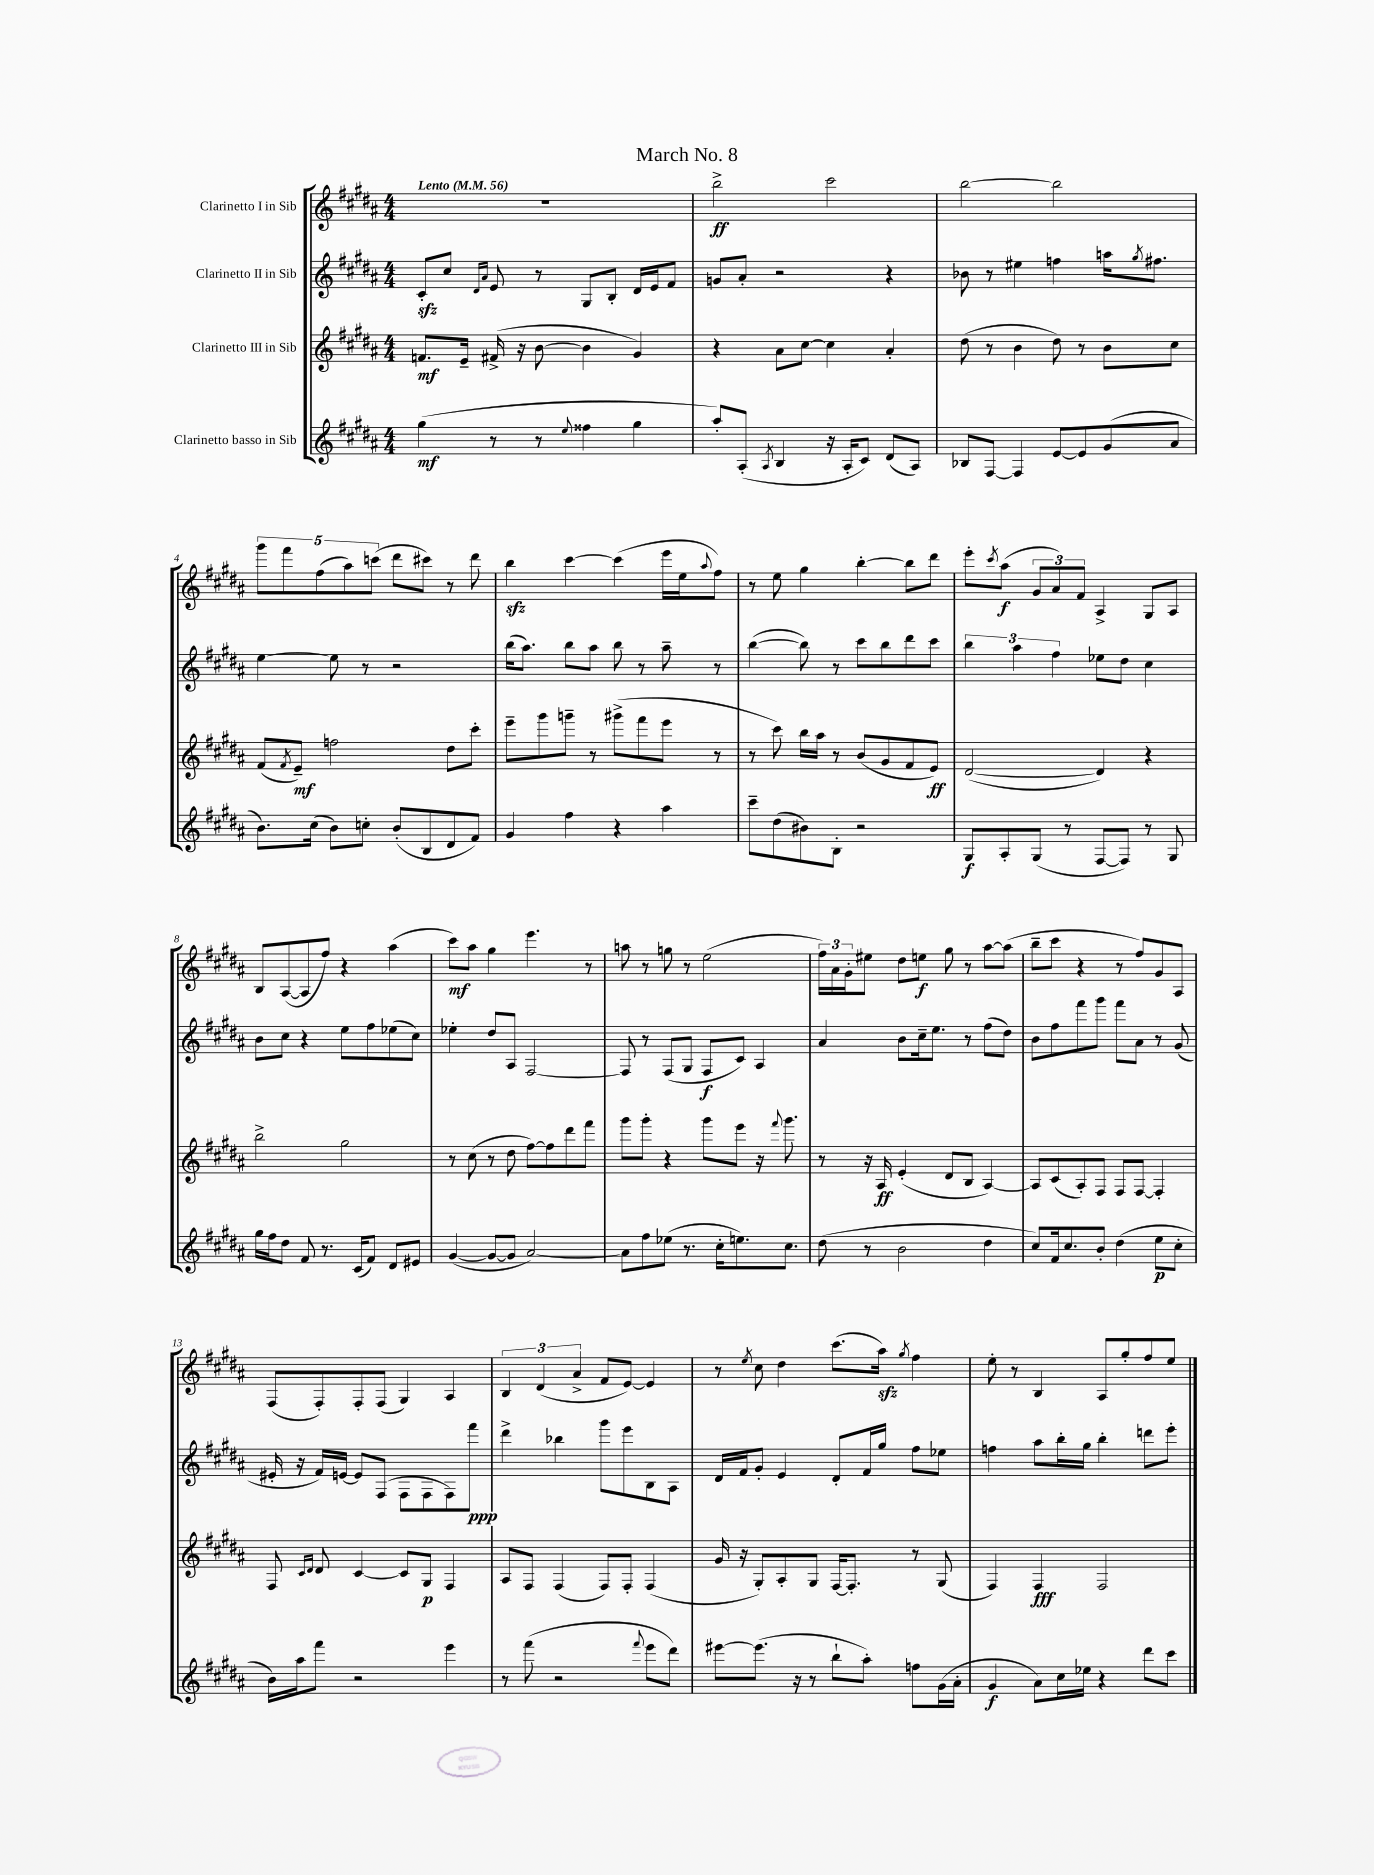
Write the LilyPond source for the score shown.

\header { title = "March No. 8" }
<<
\new StaffGroup <<
\new Staff = "s0" \with { instrumentName = "Clarinetto I in Sib" } {
    \clef treble \key b \major \numericTimeSignature \time 4/4 \tempo "Lento" 4 = 56
    R1 |
    b''2->\ff cis'''2 |
    b''2~ b''2 |
    \tuplet 5/4 { gis'''8 fis'''8 fis''8( ais''8) c'''8( } dis'''8 cis'''8) r8 dis'''8 |
    b''4\sfz cis'''4~ cis'''4( e'''16 e''16 \appoggiatura { ais''8 } fis''8) |
    r8 e''8 gis''4 b''4~-. b''8 dis'''8 |
    e'''8-. \acciaccatura { cis'''8 } ais''8\f( \tuplet 3/2 { gis'8 ais'8) fis'8 } ais4-> gis8 ais8 |
    b8 ais8~( ais8 fis''8) r4 ais''4( |
    cis'''8\mf) ais''8 gis''4 e'''4. r8 |
    a''8 r8 g''8 r8 e''2( |
    \tuplet 3/2 { fis''16) ais'16 gis'16-. } eis''8 dis''8 e''8\f gis''8 r8 ais''8~ ais''8( |
    b''8-- cis'''8 r4 r8 fis''8) gis'8 ais8 |
    fis8( fis8-.) fis8-. fis8( gis4) ais4 |
    \tuplet 3/2 { b4 dis'4( ais'4-> } fis'8 e'8~) e'4 |
    r8 \acciaccatura { e''8 } cis''8 dis''4 cis'''8.( ais''16\sfz) \acciaccatura { gis''8 } fis''4 |
    e''8-. r8 b4 ais8 gis''8-. fis''8 e''8 \bar "|." |
}
\new Staff = "s1" \with { instrumentName = "Clarinetto II in Sib" } {
    \clef treble \key b \major \numericTimeSignature \time 4/4
    cis'8-.\sfz cis''8 \grace { dis'16 ais'16 } e'8 r8 gis8 b8-. dis'16 e'16 fis'8 |
    g'8 ais'8-. r2 r4 |
    bes'8 r8 eis''4 f''4 a''16 \acciaccatura { gis''8 } fis''8. |
    e''4~ e''8 r8 r2 |
    b''16( ais''8.) b''8 ais''8 b''8 r8 ais''8-- r8 |
    b''4~( b''8) r8 cis'''8 b''8 dis'''8 cis'''8 |
    \tuplet 3/2 { b''4 ais''4 fis''4 } ees''8 dis''8 cis''4 |
    b'8 cis''8 r4 e''8 fis''8 ees''8( cis''8) |
    ees''4-. dis''8 ais8 fis2~ |
    fis8 r8 fis8( gis8 fis8\f cis'8) ais4 |
    ais'4 b'8 cis''16-- e''8. r8 fis''8( dis''8) |
    b'8 fis''8 fis'''8 gis'''8 fis'''8 ais'8 r8 gis'8( |
    eis'16-. r16 fis'16) e'16~ e'8 fis8( fis8 fis8 fis8) fis'''8\ppp |
    dis'''4-> bes''4 gis'''8 e'''8 b8 ais8 |
    dis'16 fis'16 gis'8-. e'4 dis'8-. fis'16 gis''16 fis''8 ees''8 |
    f''4 ais''8 b''16-. gis''16 b''4-. d'''8 e'''8-. \bar "|." |
}
\new Staff = "s2" \with { instrumentName = "Clarinetto III in Sib" } {
    \clef treble \key b \major \numericTimeSignature \time 4/4
    f'8.\mf e'16-- fis'16->( r16 b'8~ b'4 gis'4) |
    r4 ais'8 cis''8~ cis''4 ais'4-. |
    dis''8( r8 b'4 dis''8) r8 b'8 cis''8 |
    fis'8( \acciaccatura { fis'8 } e'8--\mf) f''2 dis''8 cis'''8-. |
    e'''8-- gis'''8 g'''8-- r8 gis'''8->( fis'''8 e'''8 r8 |
    r8 cis'''8) b''16 ais''16 r8 b'8( gis'8 fis'8 e'8\ff) |
    dis'2~( dis'4) r4 |
    b''2-> gis''2 |
    r8 cis''8( r8 dis''8 fis''8~) fis''8 dis'''8 fis'''8 |
    gis'''8 gis'''8-. r4 gis'''8 e'''8 r16 \appoggiatura { fis'''8 } gis'''8. |
    r8 r16 ais16\ff e'4-.( dis'8 b8 ais4~) |
    ais8 cis'8( ais8-.) fis8 fis8 fis8~ fis4-. |
    fis8 \grace { cis'16 dis'16 } dis'8 cis'4~ cis'8 gis8\p fis4 |
    ais8 fis8 fis4( fis8) fis8-. fis4( |
    gis'16 r16 gis8-.) ais8-. gis8 fis16~ fis8.-. r8 gis8( |
    fis4) fis4\fff fis2 \bar "|." |
}
\new Staff = "s3" \with { instrumentName = "Clarinetto basso in Sib" } {
    \clef treble \key b \major \numericTimeSignature \time 4/4
    gis''4\mf( r8 r8 \appoggiatura { e''8 } fisis''4 gis''4 |
    ais''8-.) ais8-.( \acciaccatura { ais8 } b4 r16 ais16-. cis'8) dis'8( ais8) |
    bes8 fis8~ fis4 e'8~ e'8 gis'8( ais'8 |
    b'8.) cis''16( b'8) c''8-. b'8-.( b8 dis'8 fis'8) |
    gis'4 fis''4 r4 ais''4 |
    cis'''8-- dis''8( bis'8) b8-. r2 |
    gis8\f ais8-. gis8( r8 fis8~ fis8) r8 gis8 |
    gis''16 fis''16 dis''8 fis'8 r8. cis'16( fis'8) dis'8 eis'8 |
    gis'4~( gis'8~ gis'8 ais'2~) |
    ais'8 fis''8 ees''8( r8. cis''16-. e''8.) cis''8. |
    dis''8( r8 b'2 dis''4 |
    cis''8) fis'16 cis''8. b'8-. dis''4( e''8\p cis''8-. |
    b'16) ais''16 fis'''8 r2 e'''4 |
    r8 fis'''8( r2 \appoggiatura { fis'''8 } e'''8 dis'''8) |
    eis'''8~ eis'''8.( r16 r8 b''8-! ais''8-.) f''8 gis'16( ais'16-. |
    gis'4\f ais'8) cis''16 ees''16 r4 dis'''8 cis'''8 \bar "|." |
}
>>
>>
